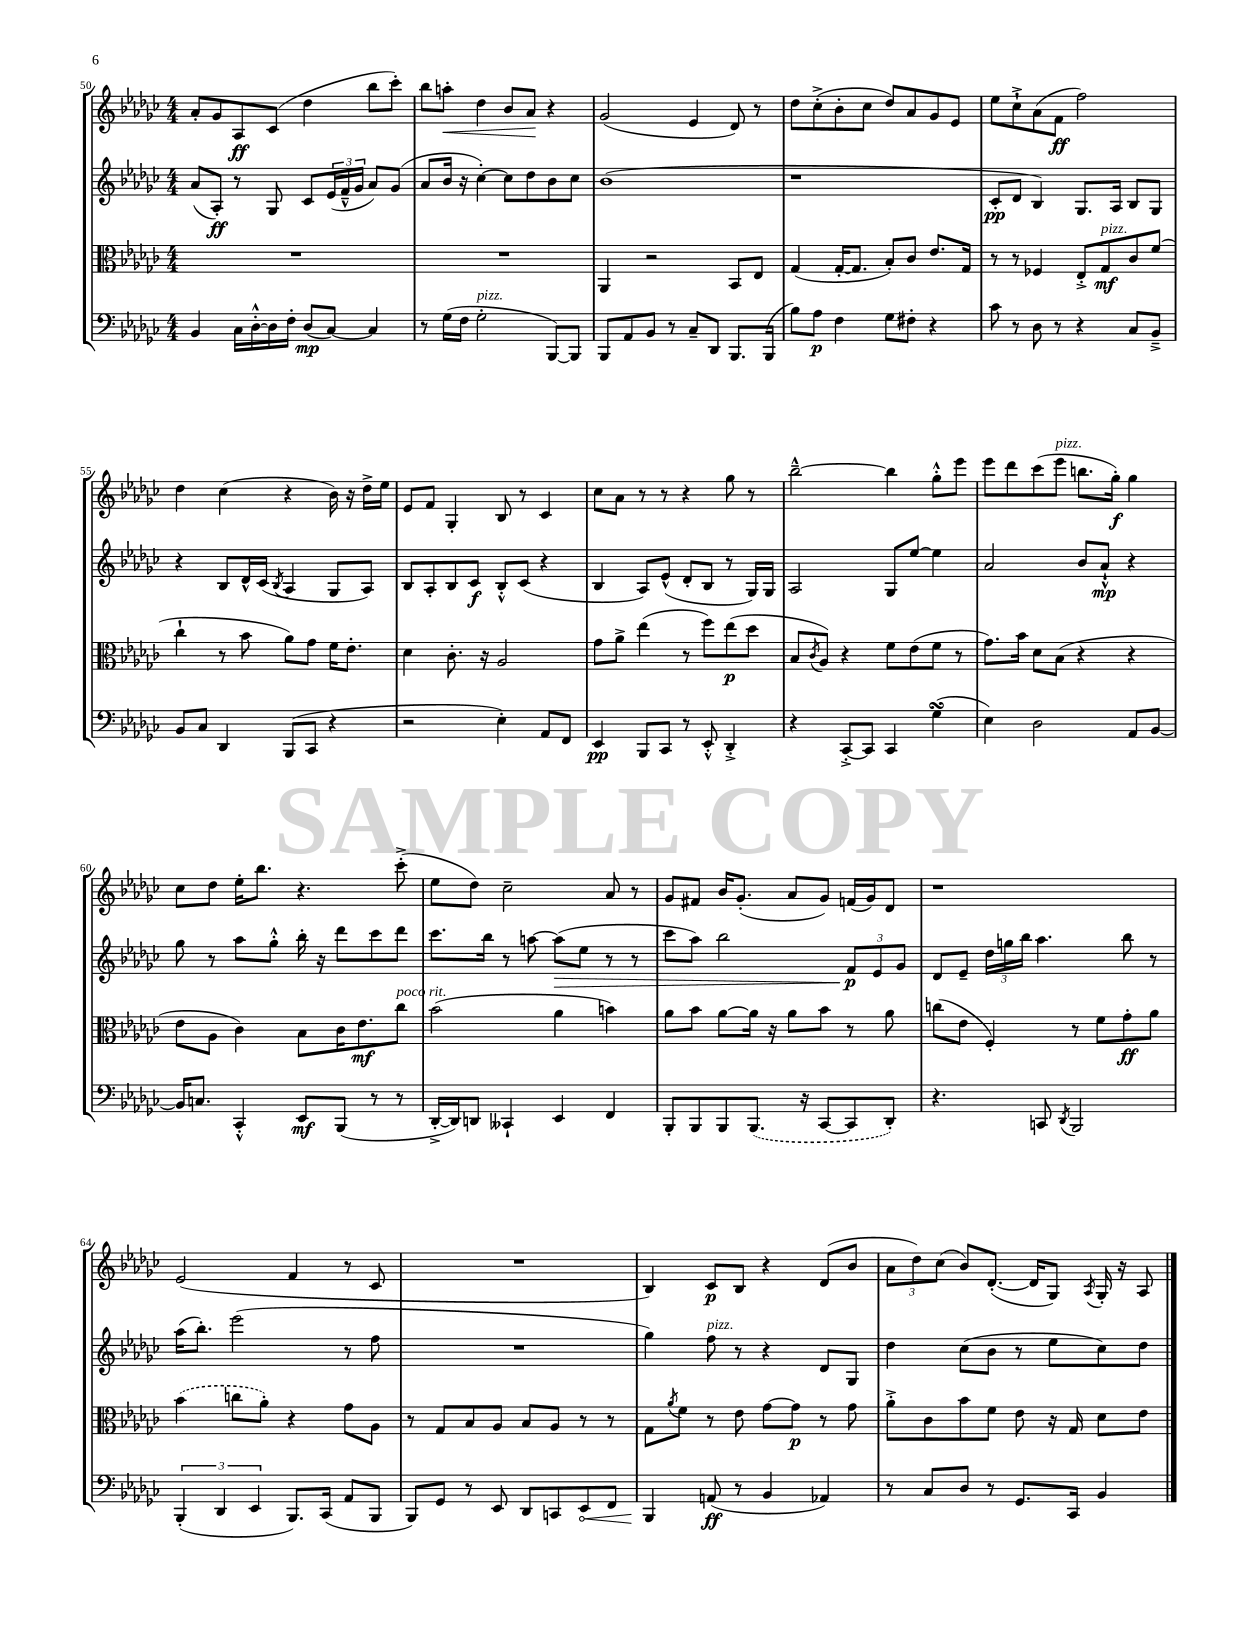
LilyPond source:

<<
\new StaffGroup <<
\new Staff = "s0" {
    \clef treble \key ges \major \numericTimeSignature \time 4/4
    aes'8-. ges'8 aes8\ff ces'8( des''4 bes''8 ces'''8-.) |
    bes''8 a''8-.\< des''4 bes'8 aes'8\! r4 |
    ges'2( ees'4 des'8) r8 |
    des''8 ces''8-.->( bes'8-. ces''8 des''8) aes'8 ges'8 ees'8 |
    ees''8 ces''8-!-> aes'8( f'8\ff f''2) |
    des''4 ces''4( r4 bes'16) r16 des''16-> ees''16 |
    ees'8 f'8 ges4-. bes8 r8 ces'4 |
    ces''8 aes'8 r8 r8 r4 ges''8 r8 |
    bes''2~---^ bes''4 ges''8-.-^ ees'''8 |
    ees'''8 des'''8 ces'''8( ees'''8^\markup { \italic "pizz." } b''8. ges''16-.\f) ges''4 |
    ces''8 des''8 ees''16-. bes''8. r4. ces'''8-.->( |
    ees''8 des''8) ces''2-- aes'8 r8 |
    ges'8 fis'8 bes'16 ges'8.-.( aes'8 ges'8) f'16( ges'16) des'8 |
    r1 |
    ees'2( f'4 r8 ces'8 |
    R1 |
    bes4) ces'8\p bes8 r4 des'8( bes'8 |
    \tuplet 3/2 { aes'8 des''8) ces''8( } bes'8) des'8.~-.( des'16 ges8) \acciaccatura { aes8 } ges16-. r16 aes8 \bar "|." |
}
\new Staff = "s1" {
    \clef treble \key ges \major \numericTimeSignature \time 4/4
    aes'8( aes8-.\ff) r8 ges8 ces'8 \tuplet 3/2 { ees'16( f'16---^ ges'16 } aes'8) ges'8( |
    aes'8 bes'16 r16 ces''4~-.) ces''8 des''8 bes'8 ces''8 |
    bes'1( |
    r1 |
    ces'8-.\pp des'8 bes4) ges8. aes16 bes8 ges8 |
    r4 bes8 des'16-^ ces'16( \acciaccatura { bes8 } aes4 ges8 aes8) |
    bes8 aes8-. bes8 ces'8\f bes8-.-^ ces'8( r4 |
    bes4 aes8) ees'8-^( des'8-. bes8 r8 ges16) ges16 |
    aes2 ges8 ees''8~ ees''4 |
    aes'2 bes'8 aes'8-!-^\mp r4 |
    ges''8 r8 aes''8 ges''8-.-^ bes''16-. r16 des'''8 ces'''8 des'''8 |
    ces'''8. bes''16 r8 a''8~ a''8\>( ees''8 r8 r8 |
    ces'''8 aes''8) bes''2 \tuplet 3/2 { f'8\p\! ees'8 ges'8 } |
    des'8 ees'8-- \tuplet 3/2 { des''16 g''16 bes''16 } aes''4. bes''8 r8 |
    aes''16( bes''8.-.) ees'''2( r8 f''8 |
    R1 |
    ges''4) f''8^\markup { \italic "pizz." } r8 r4 des'8 ges8 |
    des''4 ces''8( bes'8 r8 ees''8 ces''8) des''8 \bar "|." |
}
\new Staff = "s2" {
    \clef alto \key ges \major \numericTimeSignature \time 4/4
    R1 |
    R1 |
    aes,4 r2 bes,8 ees8 |
    ges4( ges16~-. ges8. bes8-.) ces'8 ees'8. ges16 |
    r8 r8 fes4 ees8-.-> ges8\mf^\markup { \italic "pizz." } ces'8 f'8( |
    ces''4-! r8 bes'8 aes'8) ges'8 f'16 ees'8.-. |
    des'4 ces'8.-. r16 aes2 |
    ges'8 aes'8-> ees''4( r8 f''8) ees''8\p( des''8 |
    bes8 \acciaccatura { ces'8 } aes8) r4 f'8 ees'8( f'8 r8 |
    ges'8.) bes'16 des'8 bes8( r4 r4 |
    ees'8 aes8 ces'4) bes8 ces'16 ees'8.\mf ces''8^\markup { \italic "poco rit." } |
    bes'2( aes'4 b'4) |
    aes'8 bes'8 aes'8~ aes'16 r16 aes'8 bes'8 r8 aes'8 |
    c''8( ees'8 f4-.) r8 f'8 ges'8-.\ff aes'8 |
    \once \slurDashed bes'4( c''8 aes'8-.) r4 ges'8 aes8 |
    r8 ges8 bes8 aes8 bes8 aes8 r8 r8 |
    ges8 \acciaccatura { aes'8 } f'8 r8 ees'8 ges'8~ ges'8\p r8 ges'8 |
    aes'8-.-> ces'8 bes'8 f'8 ees'8 r16 ges16 des'8 ees'8 \bar "|." |
}
\new Staff = "s3" {
    \clef bass \key ges \major \numericTimeSignature \time 4/4
    bes,4 ces16 des16~-.-^ des16 f16-. des8\mp( ces8~) ces4 |
    r8 ges16( f16 ges2-.^\markup { \italic "pizz." } bes,,8~) bes,,8 |
    bes,,8 aes,8 bes,8 r8 ces8-- des,8 bes,,8. bes,,16( |
    bes8) aes8\p f4 ges8 fis8-. r4 |
    ces'8 r8 des8 r8 r4 ces8 bes,8---> |
    bes,8 ces8 des,4 bes,,8( ces,8 r4 |
    r2 ees4-.) aes,8 f,8 |
    ees,4\pp bes,,8 ces,8 r8 ees,8-.-^ des,4-.-> |
    r4 ces,8~-.-> ces,8 ces,4 ges4\turn( |
    ees4) des2 aes,8 bes,8~ |
    bes,16 c8. ces,4-.-^ ees,8\mf bes,,8( r8 r8 |
    des,16~-.-> des,16) d,8 ceses,4-! ees,4 f,4 |
    bes,,8-. bes,,8 bes,,8 \once \slurDashed bes,,8.( r16 ces,8~ ces,8 des,8-.) |
    r4. c,8 \acciaccatura { des,8 } bes,,2 |
    \tuplet 3/2 { bes,,4-.( des,4 ees,4 } bes,,8.) ces,16( aes,8 bes,,8 |
    bes,,8) ges,8 r8 ees,8 des,8 c,8 \once \override Hairpin.circled-tip = ##t ees,8\< f,8 |
    bes,,4\! a,8\ff( r8 bes,4 aes,4) |
    r8 ces8 des8 r8 ges,8. ces,16 bes,4 \bar "|." |
}
>>
>>
\layout { \context { \Score currentBarNumber = #50 } }
